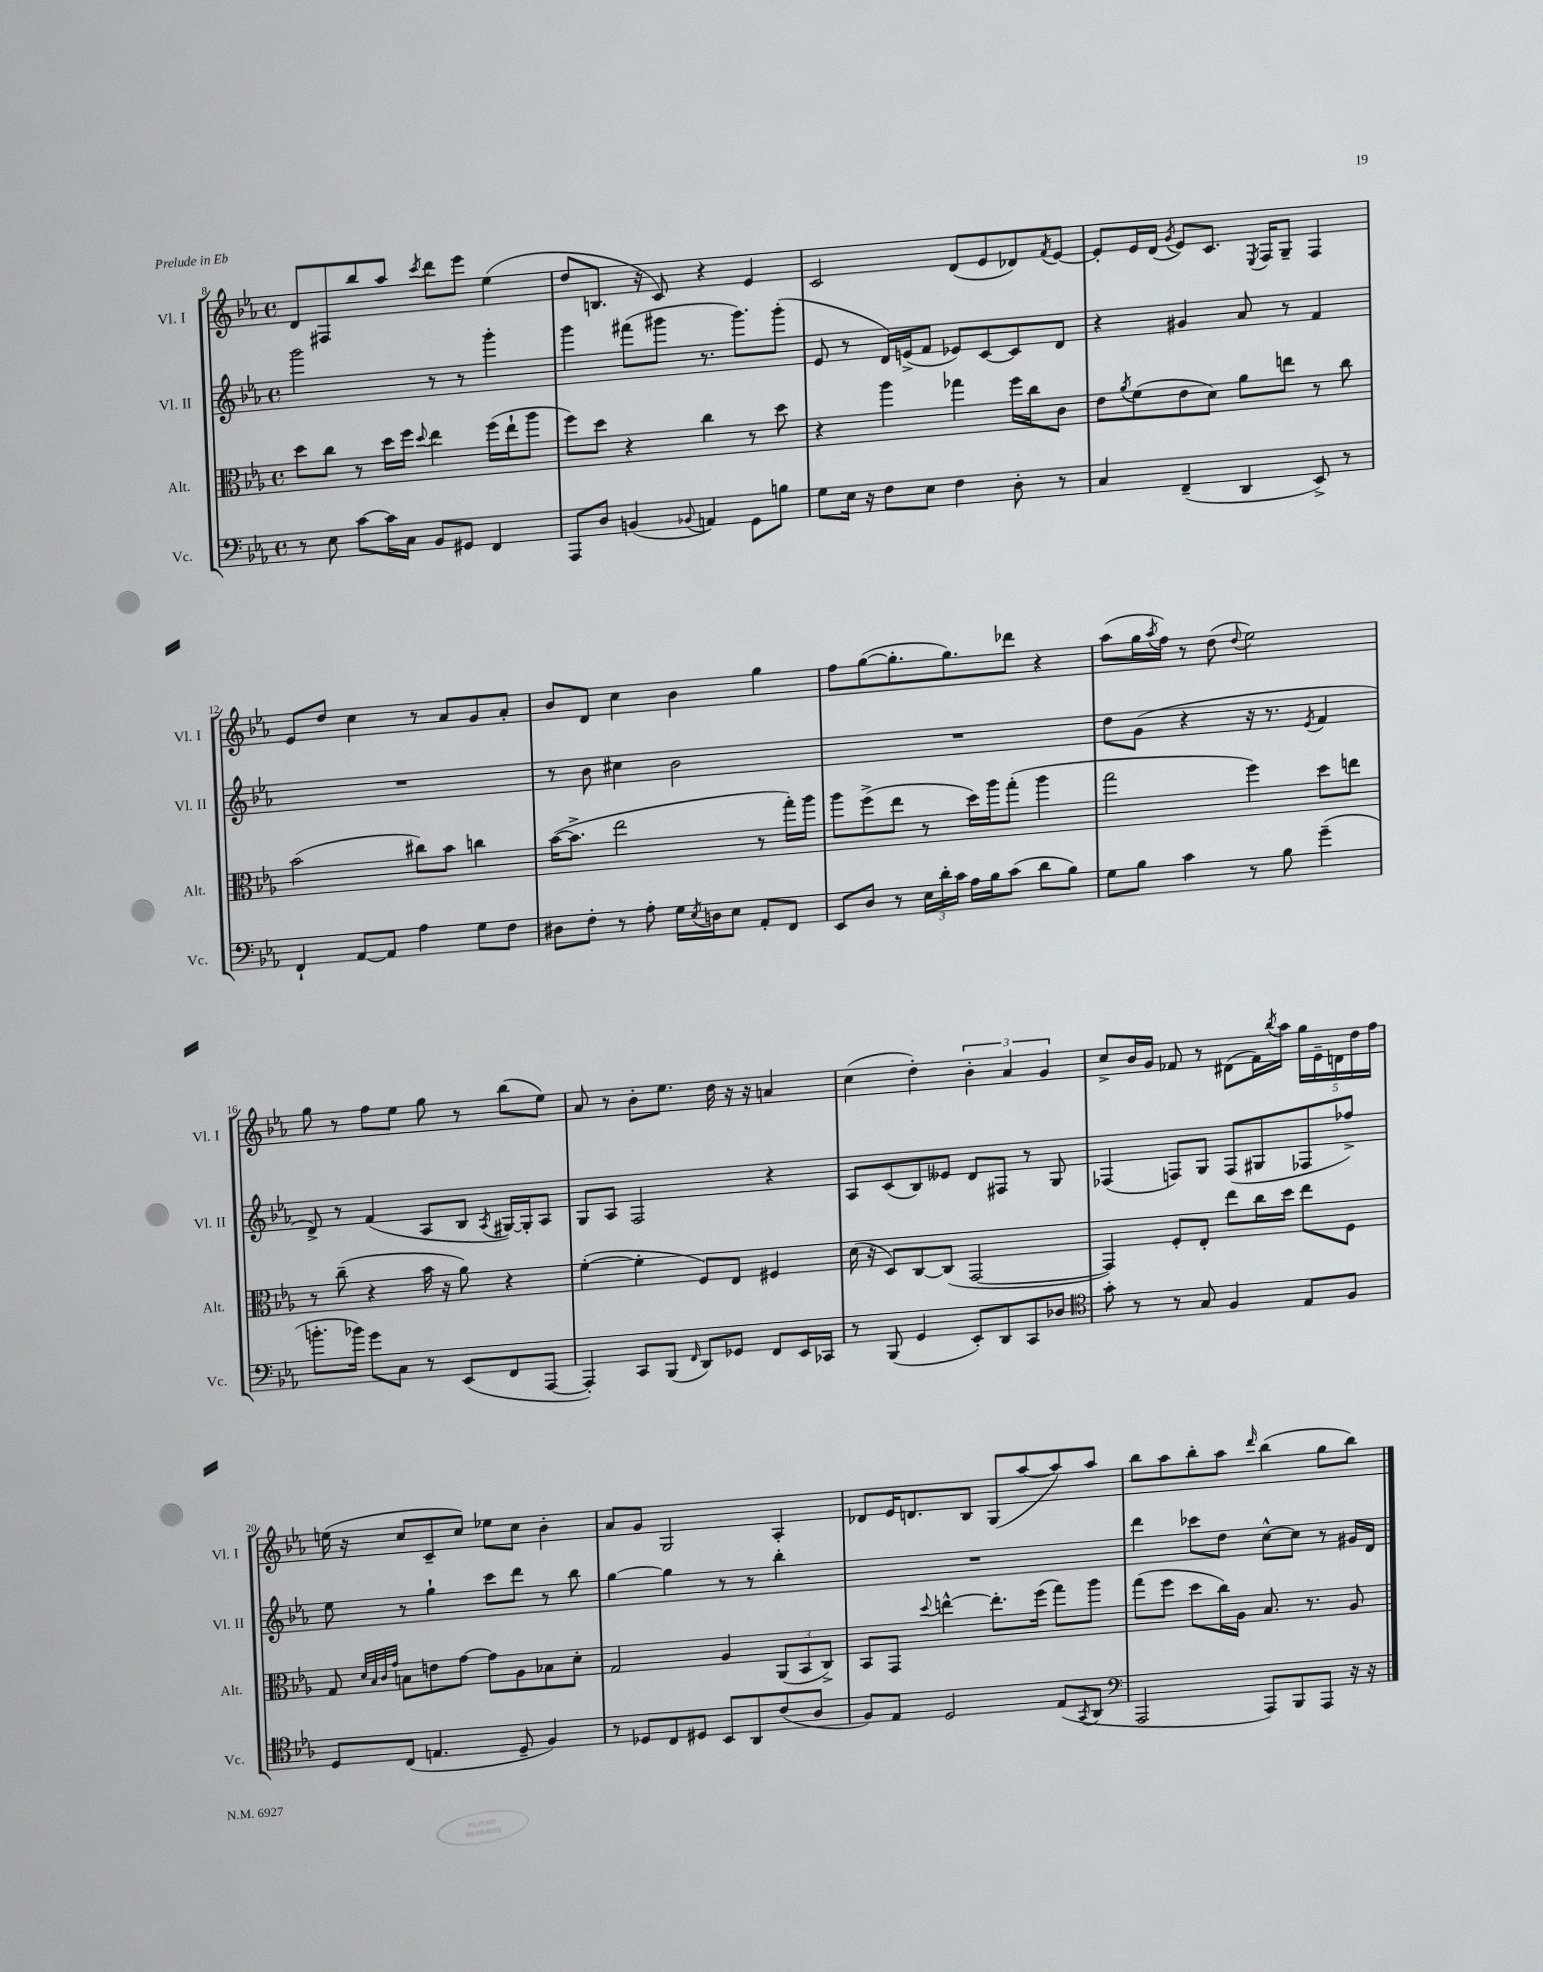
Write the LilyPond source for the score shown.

<<
\new StaffGroup <<
\new Staff = "s0" \with { instrumentName = "Vl. I" shortInstrumentName = "Vl. I" } {
    \clef treble \key ees \major \defaultTimeSignature \time 4/4
    d'8 fis8 bes''8 aes''8 \acciaccatura { c'''8 } d'''8 ees'''8 ees''4( |
    d''8 b8. r16 c'8) r4 ees'4 |
    c'2 d'8( ees'8 des'8) \acciaccatura { f'8 } ees'8~ |
    ees'8-. ees'16 d'16( \acciaccatura { g'8 } ees'8) c'8. \acciaccatura { ees8 } f16 g8-- f4 |
    ees'8 d''8 c''4 r8 aes'8 g'8 aes'8-. |
    bes'8 d'8 c''4 bes'4 g''4 |
    f''8 g''8~( g''8.-. g''8.) des'''8 r4 |
    aes''8( g''16 \acciaccatura { aes''8 } f''16) r8 d''8( \appoggiatura { d''8 } ees''2) |
    g''8 r8 f''8 ees''8 g''8 r8 bes''8( ees''8) |
    aes'8 r8 bes'8-. ees''8. d''16 r16 r16 a'4 |
    c''4( d''4-.) \tuplet 3/2 { bes'4-. aes'4 g'4 } |
    c''8-> bes'16 g'16 fes'8 r8 dis'8( fes'16) \acciaccatura { bes''8 } aes''16 \tuplet 5/4 { g''16 ees'16-- d'16 d''16 f''16 } |
    e''16( r16 c''8 c'8-- c''8) ees''8 c''8 bes'4-. |
    aes'8 g'8 g2 aes4-. |
    des'8 ees'16 d'8. bes8 g8( aes''8~ aes''8) aes''8 |
    bes''8 aes''8 bes''8-. aes''8 \grace { d'''16 } bes''4( g''8 bes''8) \bar "|." |
}
\new Staff = "s1" \with { instrumentName = "Vl. II" shortInstrumentName = "Vl. II" } {
    \clef treble \key ees \major \defaultTimeSignature \time 4/4
    g'''2 r8 r8 g'''4-. |
    g'''4 fis'''8( gis'''8 r8. gis'''8.) gis'''8-.( |
    ees'8 r8 d'16) e'16->( f'8 ees'8) c'8~ c'8 d'8 |
    r4 gis'4 aes'8 r8 f'4 |
    R1 |
    r8 bes'8 cis''4 bes'2 |
    R1 |
    d''8 g'8( r4 r16 r8. \acciaccatura { ees'8 } f'4 |
    d'8->) r8 f'4( aes8 bes8 \acciaccatura { aes8 } gis16~) gis16-. aes8 |
    g8 aes8 f2 r4 |
    aes8 c'8( bes8) eeses'8 d'8 fis8 r8 g8 |
    fes4( f8) g8 f8( gis8 fes8 fes''8->) |
    ees''8 r8 g''4-! c'''8 d'''8 r8 bes''8 |
    g''4~ g''4 r8 r8 bes''4-. |
    R1 |
    d'''4 ces'''8 d''8 c''8~-^ c''8 r8 gis'16 d'16 \bar "|." |
}
\new Staff = "s2" \with { instrumentName = "Alt." shortInstrumentName = "Alt." } {
    \clef alto \key ees \major \defaultTimeSignature \time 4/4
    d''8 c''8 r8 d''16 f''16 \appoggiatura { d''8 } ees''4 f''16( ees''16-! aes''8 |
    f''8) d''8 r4 c''4 r8 d''8 |
    r4 aes''4 ges''4 f''16 c''16 c'8 |
    ees'8 \acciaccatura { aes'8 } f'8( ees'8 d'8) aes'8 e''8 r8 c''8 |
    bes'2( cis''8) bes'8 c''4 |
    bes'16~( bes'8.-> ees''2 r8 g''16-.) aes''16 |
    aes''8 f''8->( ees''8 r8 d''16) aes''16 g''8-.( aes''4 |
    g''2 f''4) d''8 e''8 |
    r8 c''8--( r4 bes'16 r16 aes'8) r4 |
    f'4~-.( f'4-. f8) ees8 fis4 |
    d'16( r16 d8) c8~ c8( g,2~ |
    g,4) f8-. ees8-. ees''8 c''16 d''16 ees''8 f8 |
    g8 \grace { d'32 bes32 c'32 g'32 } b8 e'8 g'8~ g'8 aes8 bes8 d'8-. |
    g2 aes4 \tuplet 3/2 { aes,8( bes,8 c8->) } |
    bes,8 g,8 \appoggiatura { d''8 } e''4~-^ e''8.-. f''16( g''8) aes''8 |
    g''8( f''8 d''8 c''16) aes16 bes8. r8. aes8 \bar "|." |
}
\new Staff = "s3" \with { instrumentName = "Vc." shortInstrumentName = "Vc." } {
    \clef bass \key ees \major \defaultTimeSignature \time 4/4
    r8 ees8 c'8~ c'16 c16 bes,8 gis,8 f,4 |
    aes,,8 d8 b,4( \appoggiatura { bes,8 } a,4) g,8 b8 |
    g8 ees16 r16 f8 ees8 f4 d8-. r8 |
    c4 f,4--( d,4 ees,8->) r8 |
    f,4-! aes,8~ aes,8 aes4 g8 f8 |
    dis8 f8-. r8 aes8-. g16 \acciaccatura { ees8 } d16 ees8 aes,8-. f,8 |
    ees,8 d8 r8 \tuplet 3/2 { ees16 d'16-. c'16 } aes16 bes16 c'8( d'8 bes8) |
    g8 bes8 c'4 r8 bes8 g'4--( |
    b'8.-. bes'16) g'8 c8 r8 ees,8( f,8 aes,,8~ |
    aes,,4-.) c,8 bes,,8( \grace { f,16 } d,8) ges,8 f,8 ees,16 ces,16 |
    r8 bes,,8( g,4 ees,8-.) d,8 c,8 des8 |
    \clef tenor g'8-. r8 r8 g8 f4 ees8 f8 |
    d8 c8( e4. d8-- f4) |
    r8 des8 c8 dis8 bes,8 aes,8 c'8( aes8 |
    f8) ees8 d2 ees8( \acciaccatura { g,8 } aes,8 |
    \clef bass aes,,2 aes,,8) bes,,8 aes,,8 r16 r16 \bar "|." |
}
>>
>>
\layout { \context { \Score currentBarNumber = #8 } }
